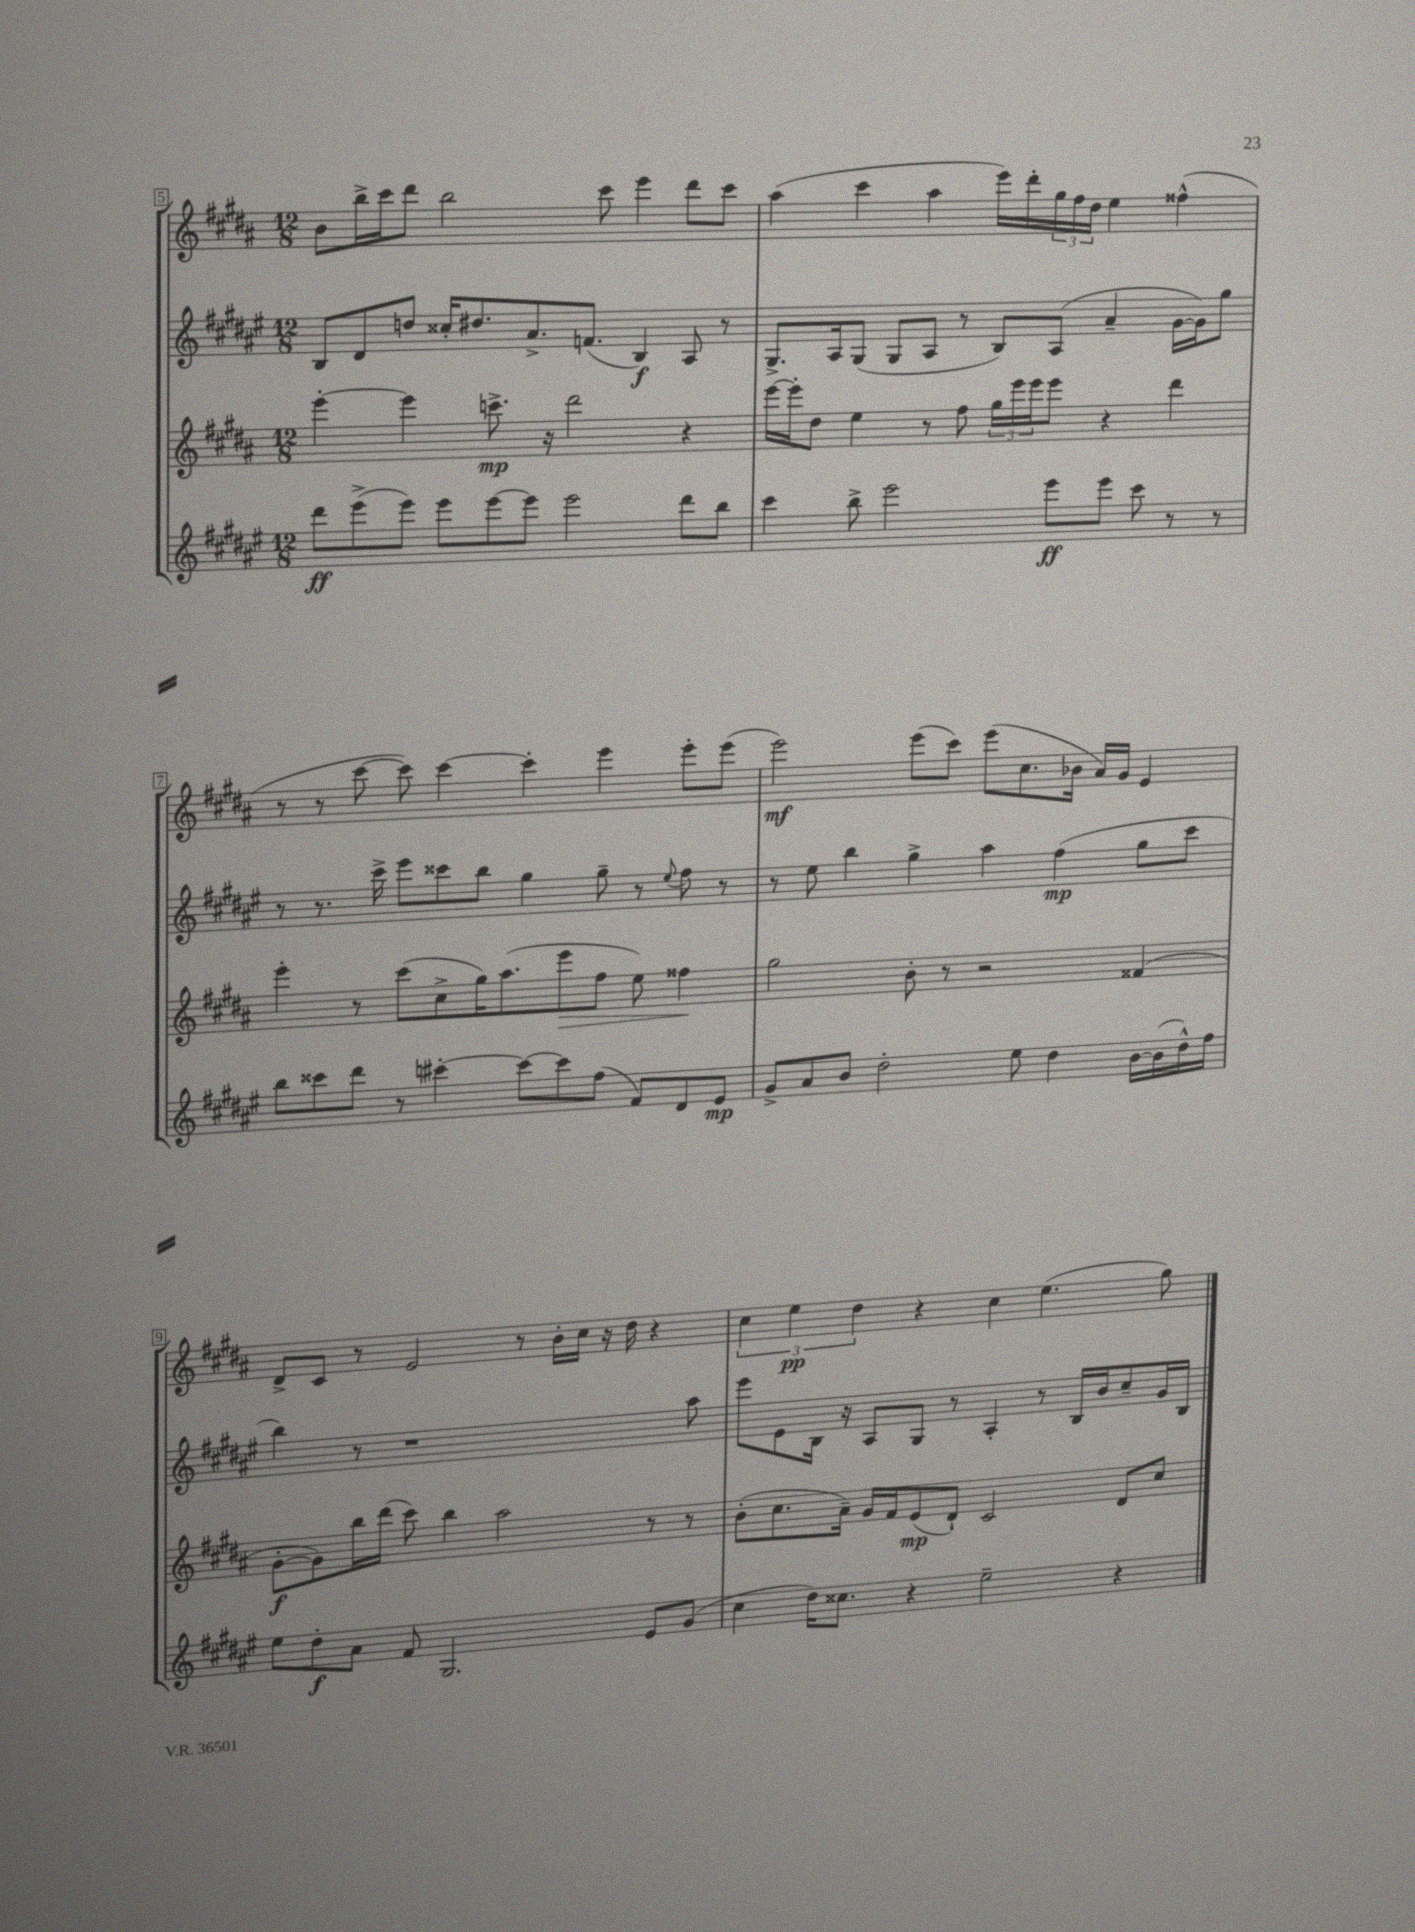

**kern	**dynam	**kern	**dynam	**kern	**dynam	**kern	**dynam
*part4	*part4	*part3	*part3	*part2	*part2	*part1	*part1
*staff4	*staff4	*staff3	*staff3	*staff2	*staff2	*staff1	*staff1
*clefG2	*	*clefG2	*	*clefG2	*	*clefG2	*
*k[f#c#g#d#a#e#]	*	*k[f#c#g#d#a#]	*	*k[f#c#g#d#a#e#]	*	*k[f#c#g#d#a#]	*
*M12/8	*	*M12/8	*	*M12/8	*	*M12/8	*
=5	=5	=5	=5	=5	=5	=5	=5
8ddd#\L	ff	[4eee'\	.	8B/L	.	8b\L	.
(8eee#^\	.	.	.	8d#/	.	16bb^\L	.
.	.	.	.	.	.	16ccc#\J	.
8eee#\J)	.	4eee\]	.	8ddn/J	.	8ddd#\J	.
8eee#\L	.	.	.	16cc##X'/KL	.	2bb\	.
.	.	.	.	8.dd#X/	.	.	.
[8eee#\	.	8.cccn^\	mp	.	.	.	.
8eee#\J]	.	.	.	8.a#^/	.	.	.
.	.	16r	.	.	.	.	.
2eee#\	.	2ddd#\	.	.	.	.	.
.	.	.	.	(8.fn/J	.	.	.
.	.	.	.	.	.	8ccc#\	.
.	.	.	.	4B/)	f	4eee\	.
8ddd#\L	.	4r	.	8A#/	.	8ddd#\L	.
8bb\J	.	.	.	8r	.	8ccc#\J	.
=6	=6	=6	=6	=6	=6	=6	=6
4ccc#\	.	[16eee\LL	.	8.G#^/L	.	(4aa#\	.
.	.	16eee'\J]	.	.	.	.	.
.	.	8dd#\J	.	.	.	.	.
.	.	.	.	16A#/k	.	.	.
8bb^\	.	4ee\	.	(8G#/J	.	4ccc#\	.
2eee#\	.	.	.	8G#/L	.	.	.
.	.	8r	.	8A#/J	.	4aa#\	.
.	.	8ff#\	.	8r	.	.	.
.	.	24gg#\LL	.	8B/L)	.	16eee\LL)	.
.	.	24eee\	.	.	.	.	.
.	.	.	.	.	.	16ddd#'\	.
.	.	24eee\J	.	.	.	.	.
8eee#\L	ff	8eee\J	.	(8A#/J	.	24gg#\	.
.	.	.	.	.	.	24ff#\	.
.	.	.	.	.	.	24dd#\JJ	.
8eee#\J	.	4r	.	4a#~/	.	4ee\	.
8ccc#\	.	.	.	.	.	.	.
8r	.	4ddd#\	.	[16g#\LL	.	(4ff##X^^\	.
.	.	.	.	16g#\J])	.	.	.
8r	.	.	.	8gg#\J	.	.	.
!!LO:LB:g=z
=7	=7	=7	=7	=7	=7	=7	=7
8bb\L	.	4eee'\	.	8r	.	8r	.
8ccc##X\	.	.	.	8.r	.	8r	.
8ddd#\J	.	8r	.	.	.	[8ccc#\	.
.	.	.	.	16ccc#^\	.	.	.
8r	.	(8ccc#\L	.	8eee#\L	.	8ccc#\])	.
[4ccc#X'\	.	8cc#^\	.	8ccc##X\	.	[4ccc#\	.
.	.	16gg#\K)	.	8bb\J	.	.	.
.	.	(8.aa#\	.	.	.	.	.
8ccc#\L_	.	.	.	4gg#\	.	4ccc#'\]	.
!	!	!	!LO:HP:b	!	!	!	!
8ccc#\]	.	8eee\	>	.	.	.	.
(8ff#\J	.	8ff#\J	.	8gg#~\	.	4eee\	.
8f#/L)	.	8ee\)	.	8r	.	.	.
.	.	.	.	8qqee#/	.	.	.
8d#/	.	4ff##X\	.	8ff#\	.	8eee'\L	.
8e#/J	mp	.	.	8r	.	(8eee\J	.
.	.	.	]	.	.	.	.
=8	=8	=8	=8	=8	=8	=8	=8
8g#^/L	.	2gg#\	.	8r	.	2eee\)	mf
8a#/	.	.	.	8ee#\	.	.	.
8b/J	.	.	.	4bb\	.	.	.
2dd#'\	.	.	.	.	.	.	.
.	.	8b'\	.	4gg#^\	.	(8eee\L	.
.	.	8r	.	.	.	8ccc#\J)	.
.	.	2r	.	4aa#\	.	(8eee\L	.
8ee#\	.	.	.	.	.	8.cc#\	.
4dd#\	.	.	.	(4ff#\	mp	.	.
.	.	.	.	.	.	16b-X\Jk	.
.	.	.	.	.	.	16a#/LL)	.
.	.	.	.	.	.	16g#/JJ	.
[16b\LL	.	(4f##X/	.	8gg#\L	.	4e/	.
(16b\]	.	.	.	.	.	.	.
16dd#^^\)	.	.	.	8ccc#\J	.	.	.
16ff#\JJ	.	.	.	.	.	.	.
!!LO:LB:g=z
=9	=9	=9	=9	=9	=9	=9	=9
8ee#\L	.	[8g#'\L	f	4bb\)	.	8d#^/L	.
8dd#'\	f	8g#\])	.	.	.	8c#/J	.
8a#\J	.	16bb\L	.	8r	.	8r	.
.	.	(16ddd#\JJ	.	.	.	.	.
8f#/	.	8ccc#\)	.	1r	.	2e/	.
2.G#/	.	4bb\	.	.	.	.	.
.	.	2aa#\	.	.	.	.	.
.	.	.	.	.	.	8r	.
.	.	.	.	.	.	16b'\LL	.
.	.	.	.	.	.	16cc#\JJ	.
.	.	.	.	.	.	16r	.
.	.	.	.	.	.	16dd#\	.
8e#/L	.	8r	.	.	.	4r	.
(8g#/J	.	8r	.	8aa#\	.	.	.
=10	=10	=10	=10	=10	=10	=10	=10
4cc#\	.	(8b'\L	.	8eee#\L	.	6cc#\	.
.	.	8.cc#\	.	8e#\	.	.	.
.	.	.	.	.	.	6ee\	pp
16dd#\KL)	.	.	.	16B\Jk	.	.	.
8.cc##X\J	.	16a#~\Jk)	.	16r	.	.	.
.	.	.	.	.	.	6dd#\	.
.	.	16g#/LL	.	8A#/L	.	.	.
.	.	16f#/J	.	.	.	.	.
4r	.	(8e/	mp	8G#/J	.	4r	.
.	.	8d#`/J)	.	8r	.	.	.
2ee#~\	.	2c#/	.	4A#'/	.	4cc#\	.
.	.	.	.	8r	.	(4.ee\	.
.	.	.	.	16B/LL	.	.	.
.	.	.	.	16b/J	.	.	.
4r	.	8d#/L	.	8cc#~/	.	.	.
.	.	8cc#/J	.	16g#/L	.	8gg#\)	.
.	.	.	.	16B/JJ	.	.	.
==	==	==	==	==	==	==	==
*-	*-	*-	*-	*-	*-	*-	*-
